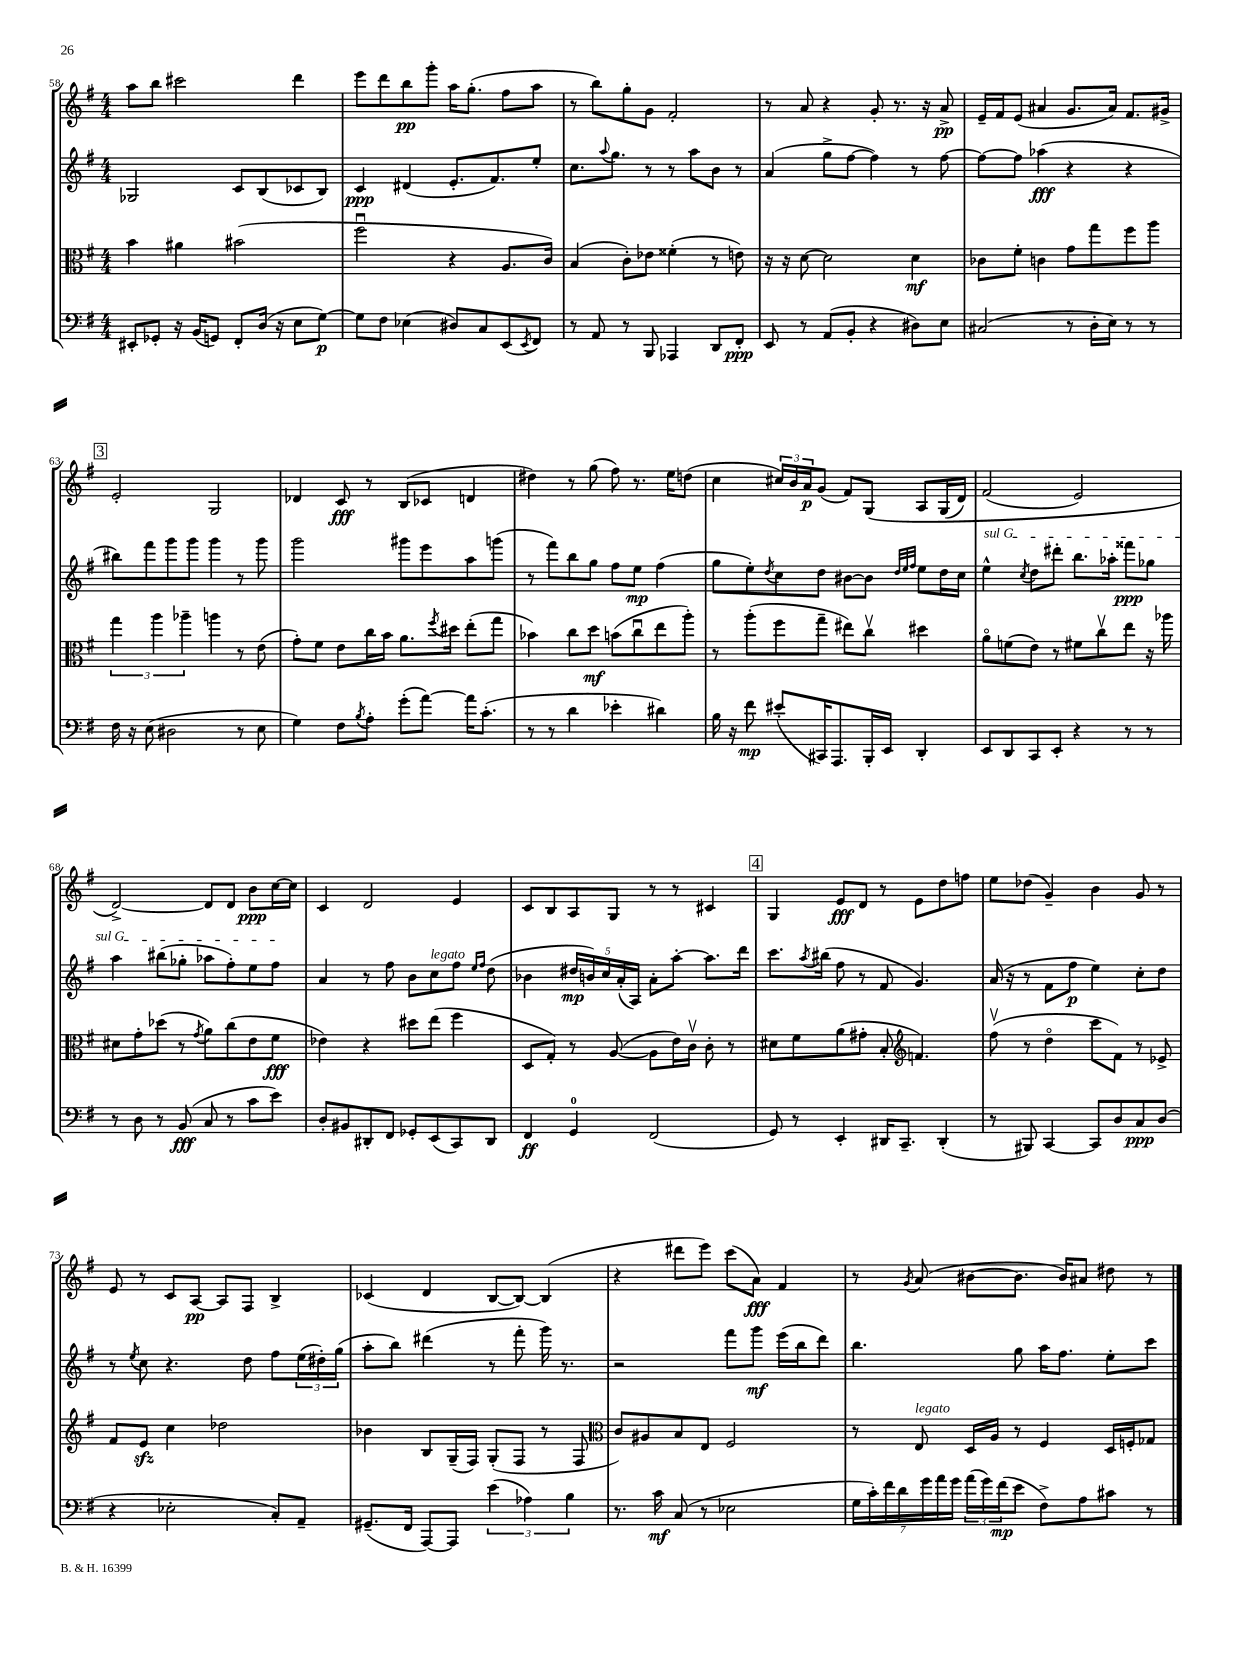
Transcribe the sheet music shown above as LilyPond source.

<<
\new StaffGroup <<
\new Staff = "s0" {
    \clef treble \key g \major \numericTimeSignature \time 4/4
    a''8 b''8 cis'''2 d'''4 |
    e'''8 d'''8 b''8\pp g'''8-. a''16 g''8.-.( fis''8 a''8 |
    r8 b''8) g''8-. g'8 fis'2-. |
    r8 a'8 r4 g'8-. r8. r16 a'8->\pp |
    e'16-- fis'16 e'8( ais'4 g'8. ais'16) fis'8. gis'16-> |
    \mark \markup { \box "3" } e'2-. g2 |
    des'4 c'8\fff r8 b8( ces'8 d'4 |
    dis''4) r8 g''8( fis''8) r8. e''16 d''8( |
    c''4 \tuplet 3/2 { cis''16) b'16 a'16\p } g'8( fis'8) g8\( a8 g16( d'16) |
    fis'2( e'2) |
    d'2~->\) d'8 d'8 b'8\ppp c''16~ c''16 |
    c'4 d'2 e'4 |
    c'8 b8 a8 g8 r8 r8 cis'4 |
    \mark \markup { \box "4" } g4 e'8\fff d'8 r8 e'8 d''8 f''8 |
    e''8 des''8( g'4--) b'4 g'8 r8 |
    e'8 r8 c'8 a8~\pp a8 fis8 b4-> |
    ces'4( d'4 b8~ b8~) b4( |
    r4 dis'''8 e'''8) c'''8( a'8\fff) fis'4 |
    r8 \acciaccatura { g'8 } a'8( bis'8~ bis'8. bis'16) ais'8 dis''8 r8 \bar "|." |
}
\new Staff = "s1" {
    \clef treble \key g \major \numericTimeSignature \time 4/4
    ges2 c'8 b8( ces'8 b8) |
    c'4\ppp dis'4( e'8.-. fis'8.) e''8-. |
    c''8. \appoggiatura { a''8 } g''8. r8 r8 a''8 b'8 r8 |
    a'4( g''8-> fis''8~ fis''4) r8 fis''8~ |
    fis''8~ fis''8 aes''4\fff( r4 r4 |
    \mark \markup { \box "3" } bis''8) fis'''8 g'''8 g'''8 g'''4 r8 g'''8 |
    g'''2 gis'''8 e'''8 a''8 g'''8( |
    r8 fis'''8) b''8 g''8 fis''8 e''8\mp fis''4( |
    g''8 e''8-.) \acciaccatura { d''8 } c''8 d''8 bis'8~ bis'8 \grace { d''32 e''32 fis''32 } e''8 d''16 c''16 |
    \once \override TextSpanner.bound-details.left.text = \markup { \italic "sul G" } e''4-^\startTextSpan \acciaccatura { c''8 } d''8 dis'''8-. b''8. aes''16-. fisis'''8\ppp ges''8 |
    a''4 bis''8( ges''8-. aes''8 fis''8-.) e''8 fis''8\stopTextSpan |
    a'4 r8 fis''8 b'8 c''8^\markup { \italic "legato" } fis''8 \grace { e''16 fis''16 } d''8( |
    bes'4 \tuplet 5/4 { dis''16\mp b'16) c''16 a'16-.( a16) } a'8-. a''8~-. a''8. d'''16 |
    \mark \markup { \box "4" } c'''8. \acciaccatura { a''8 } bis''16( fis''8 r8 fis'8 g'4.) |
    a'16( r16 r8 fis'8 fis''8\p e''4) c''8-. d''8 |
    r8 \acciaccatura { e''8 } c''8 r4. d''8 fis''8 \tuplet 3/2 { e''16( dis''16-.) g''16( } |
    a''8-. b''8) dis'''4( r8 fis'''8-. g'''16) r8. |
    r2 fis'''8 g'''8\mf e'''16( b''16 d'''8) |
    b''4. g''8 a''16 fis''8. e''8-. c'''8 \bar "|." |
}
\new Staff = "s2" {
    \clef alto \key g \major \numericTimeSignature \time 4/4
    b'4 ais'4 bis'2( |
    fis''2\downbow r4 a8. c'16) |
    b4( c'8-.) ees'8 fisis'4-.( r8 e'8) |
    r16 r16 d'8~ d'2 d'4\mf |
    ces'8 fis'8-. c'4 g'8 g''8 fis''8 a''8 |
    \mark \markup { \box "3" } \tuplet 3/2 { g''4 a''4 aes''4-- } a''4 r8 e'8( |
    g'8-.) fis'8 e'8 c''16 b'16 a'8. \acciaccatura { fis''8 } dis''16 e''8-.( g''8 |
    bes'4) c''8 d''8\mf b'8( c''8\downbow e''8 a''8-.) |
    r8 a''8-.( fis''8 g''8-- eis''8) c''8\upbow dis''4 |
    a'8\flageolet f'8( e'8) r8 fis'8 c''8\upbow e''8 r16 aes''16 |
    dis'8 g'8-. des''8( r8 \acciaccatura { g'8 } a'8) c''8( e'8 fis'8\fff |
    ees'4) r4 dis''8 e''8( fis''4 |
    d8 g8-.) r8 a8~( a8 e'16) c'16\upbow c'8-. r8 |
    \mark \markup { \box "4" } dis'8 fis'8 a'8( gis'8-. b8-. \clef treble f'4.) |
    fis''8\upbow( r8 d''4\flageolet c'''8 fis'8) r8 ees'8-> |
    fis'8 e'8\sfz c''4 des''2 |
    bes'4 b8 g16--( fis16) g8-.( fis8 r8 fis8 |
    \clef alto c'8) ais8 b8 e8 fis2 |
    r8 e8^\markup { \italic "legato" } d16 a16 r8 fis4 d16 f16-. ges8 \bar "|." |
}
\new Staff = "s3" {
    \clef bass \key g \major \numericTimeSignature \time 4/4
    eis,8-. ges,8-. r16 b,16( g,8) fis,8-. d16( r16 e8 g8~\p) |
    g8 fis8 ees4( dis8) c8 e,8( \acciaccatura { e,8 } fis,8) |
    r8 a,8 r8 b,,8 aes,,4 d,8 fis,8-.\ppp |
    e,8 r8 a,8( b,8-. r4 dis8) e8 |
    cis2( r8 d16-. e16) r8 r8 |
    \mark \markup { \box "3" } fis16 r16 e8( dis2 r8 e8 |
    g4) fis8 \acciaccatura { b8 } a8-. g'8-.( a'8~) a'16 c'8.-.( |
    r8 r8 d'4 ees'4-. dis'4) |
    b16 r16 fis'8\mp eis'8-.( cis,16) a,,8. b,,16-. e,16 d,4-. |
    e,8 d,8 c,8 e,8-. r4 r8 r8 |
    r8 d8 r8 b,8\fff( c8 r8 c'8 e'8) |
    d8-. bis,8 dis,8-. fis,8 ges,8-. e,8( c,8) dis,8 |
    fis,4\ff g,4-0 fis,2( |
    \mark \markup { \box "4" } g,8) r8 e,4-. dis,16 c,8.-- dis,4-.( |
    r8 bis,,8) c,4~ c,8 d8 c8\ppp d8( |
    r4 ees2-. c8-.) a,8-- |
    gis,8.--( fis,16 a,,8~) a,,8 \tuplet 3/2 { e'4( aes4) b4 } |
    r8. c'16\mf c8( r8 ees2 |
    \tuplet 7/4 { g16 c'16-.) fis'16 d'16 g'16 a'16 g'16 } \tuplet 3/2 { a'16( g'16) fis'16\mp( } e'8 fis8->) a8 cis'8 r8 \bar "|." |
}
>>
>>
\layout { \context { \Score currentBarNumber = #58 } }
